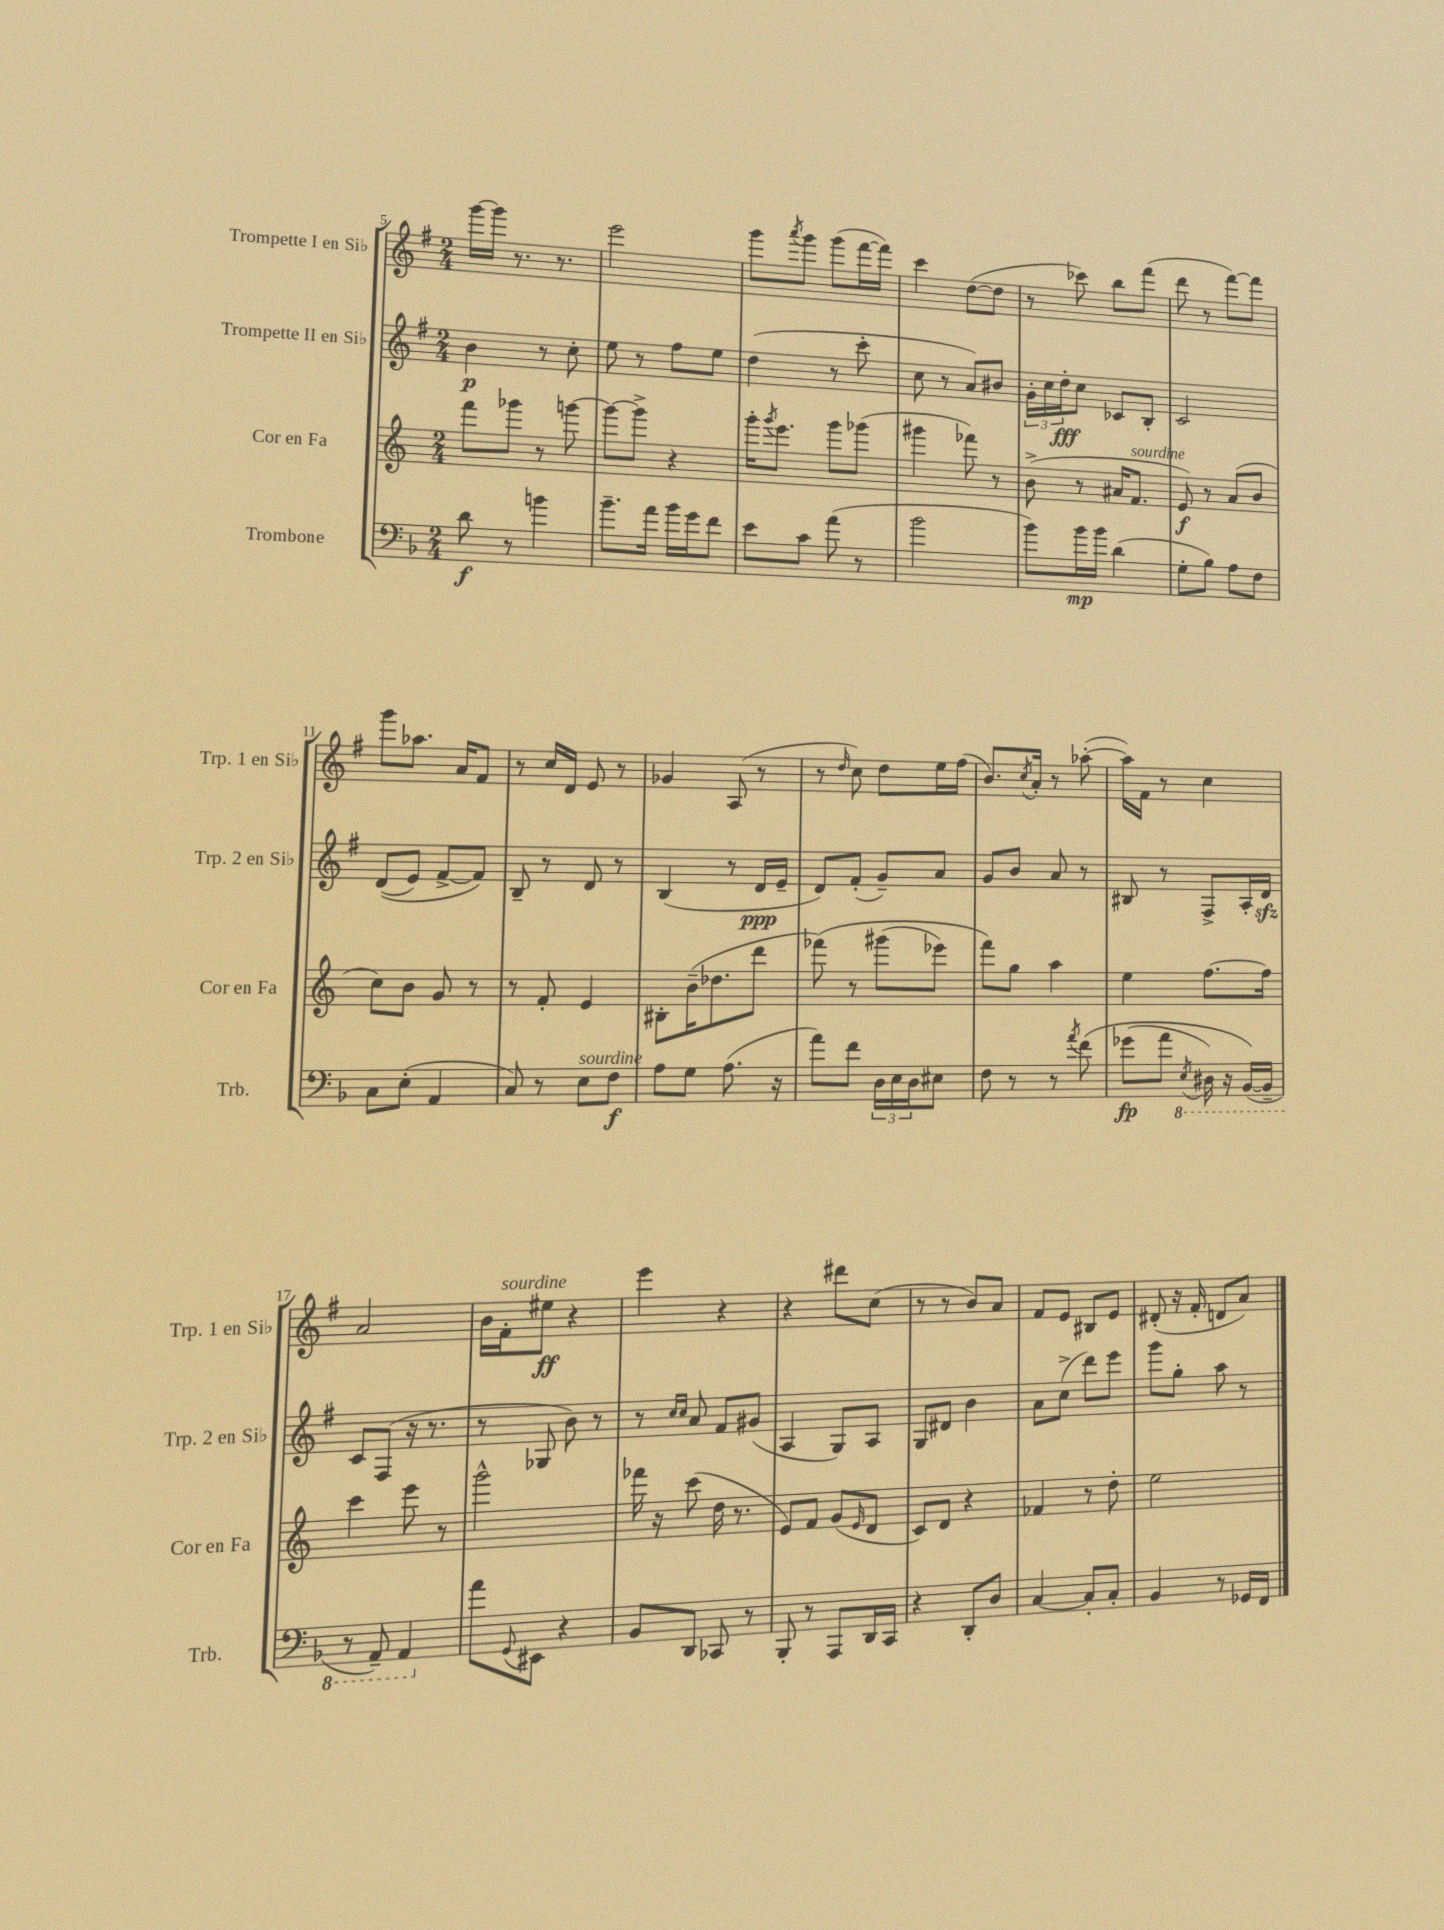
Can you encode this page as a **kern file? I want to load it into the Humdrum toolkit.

**kern	**kern	**kern	**kern
*staff4	*staff3	*staff2	*staff1
*clefF4	*clefG2	*clefG2	*clefG2
*k[b-]	*k[]	*k[f#]	*k[f#]
*M2/4	*M2/4	*M2/4	*M2/4
8d	8fff	4b	[16ggg
.	.	.	16ggg]
8r	8ggg-	.	8.r
4b	8r	8r	.
.	.	.	8.r
.	[8ggg	8cc'	.
=	=	=	=
8.b-~	8ggg_	8ee	2eee
.	8ggg^]	8r	.
16a	.	.	.
16b-	4r	8ff#	.
16g	.	.	.
8f	.	8ee	.
=	=	=	=
8e	16ggg'	(4dd	8ggg
.	8qggg	.	.
.	8.eee	.	.
.	.	.	8qaaa
8c	.	.	8ggg
(8a	8ggg	8r	(8ggg
8r	(8ggg-	8ccc'	[16fff#
.	.	.	16fff#])
=	=	=	=
2b-	4ggg#	8cc	4ccc
.	.	8r	.
.	8fff-)	8a)	([8dd
.	8r	8b#	8dd]
=	=	=	=
8b-)	(8b^	24g'	8r
.	.	24cc	.
.	.	24dd'	.
16b-	8r	8cc	8ccc-)
16b-	.	.	.
(4d	16a#	8c-	8bb
.	8.f	.	.
.	.	8B'	(8fff#
=	=	=	=
8G'	8e)	2c	8ddd
8B-)	8r	.	8r
8A	(8a	.	[8fff#)
8F	8b	.	8fff#]
=	=	=	=
8C	8cc)	&((8d	8ggg
(8E'	8b	8e)	8.aa-
4AA	8g	[8f#^	.
.	.	.	16a
.	8r	8f#]&)	8f#
=	=	=	=
8C)	8r	8B~	8r
8r	8f'	8r	16cc
.	.	.	16d
8E	4e	8d	8e
8F	.	8r	8r
=	=	=	=
8A	8B#'	(4B	4g-
8G	(16b~	.	.
.	8.dd-	.	.
(8.A	.	8r	(8A
.	8ddd	16d	8r
16r	.	16e~	.
=	=	=	=
8a)	&(8fff-)	8d)	8r
.	.	.	16qqdd
8f	8r	(8f#'	8cc)
24D	(8ggg#	8g~)	8dd
24E	.	.	.
24D	.	.	.
8E#	8eee-)	8a	16ee
.	.	.	(16ff#
=	=	=	=
8F	8fff&)	8g	8.b)
8r	8gg	8b	.
.	.	.	8qcc
.	.	.	16a'
8r	4aa	8a	8r
8qa	.	.	.
&(8f	.	8r	([8aa-'
=	=	=	=
(8g-	4ee	8B#	16aa-])
.	.	.	16f#
8a	.	8r	8r
8qEE	.	.	.
16DD#)	[8.ff	8F#^	4cc
16r	.	.	.
([16BBB-&)	.	16A'	.
16BBB-~]	16ff]	16d	.
=	=	=	=
8r	4ccc	8c	2a
8AAA~)	.	(8F#	.
4AAA	8eee	16r	.
.	.	8.r	.
.	8r	.	.
=	=	=	=
8a	2ggg^^	8r	16b
.	.	.	16f#'
8qqGG	.	.	.
8EE#	.	8G-	8ee#
4r	.	8b)	4r
.	.	8r	.
=	=	=	=
8BB-	16fff-	8r	4eee
.	16r	.	.
.	.	16qqcc	.
.	.	16qqcc	.
8DD	(8ccc	8a	.
8CC-	16dd	8f#	4r
.	8.r	.	.
8r	.	(8g#	.
=	=	=	=
8BBB-'	8e)	4A	4r
8r	8f	.	.
8AAA	(8g	8G)	8ddd#
.	16qqe	.	.
16DD	8d	8A	(8cc
16CC	.	.	.
=	=	=	=
4r	8c)	8G	8r
.	8d	8d#	8r
8DD'	4r	4b	8b)
8D	.	.	8a
=	=	=	=
[4C	4f-	8a	8f#
.	.	(8cc^	8e
8C']	8r	8ddd)	8B#
8C'	8dd'	8eee	8e
=	=	=	=
4BB-	2ee	8ggg	(8d#'
.	.	8gg'	16r
.	.	.	16f#'
8r	.	8aa	8d
16GG-	.	8r	8a)
16FF	.	.	.
==	==	==	==
*-	*-	*-	*-
